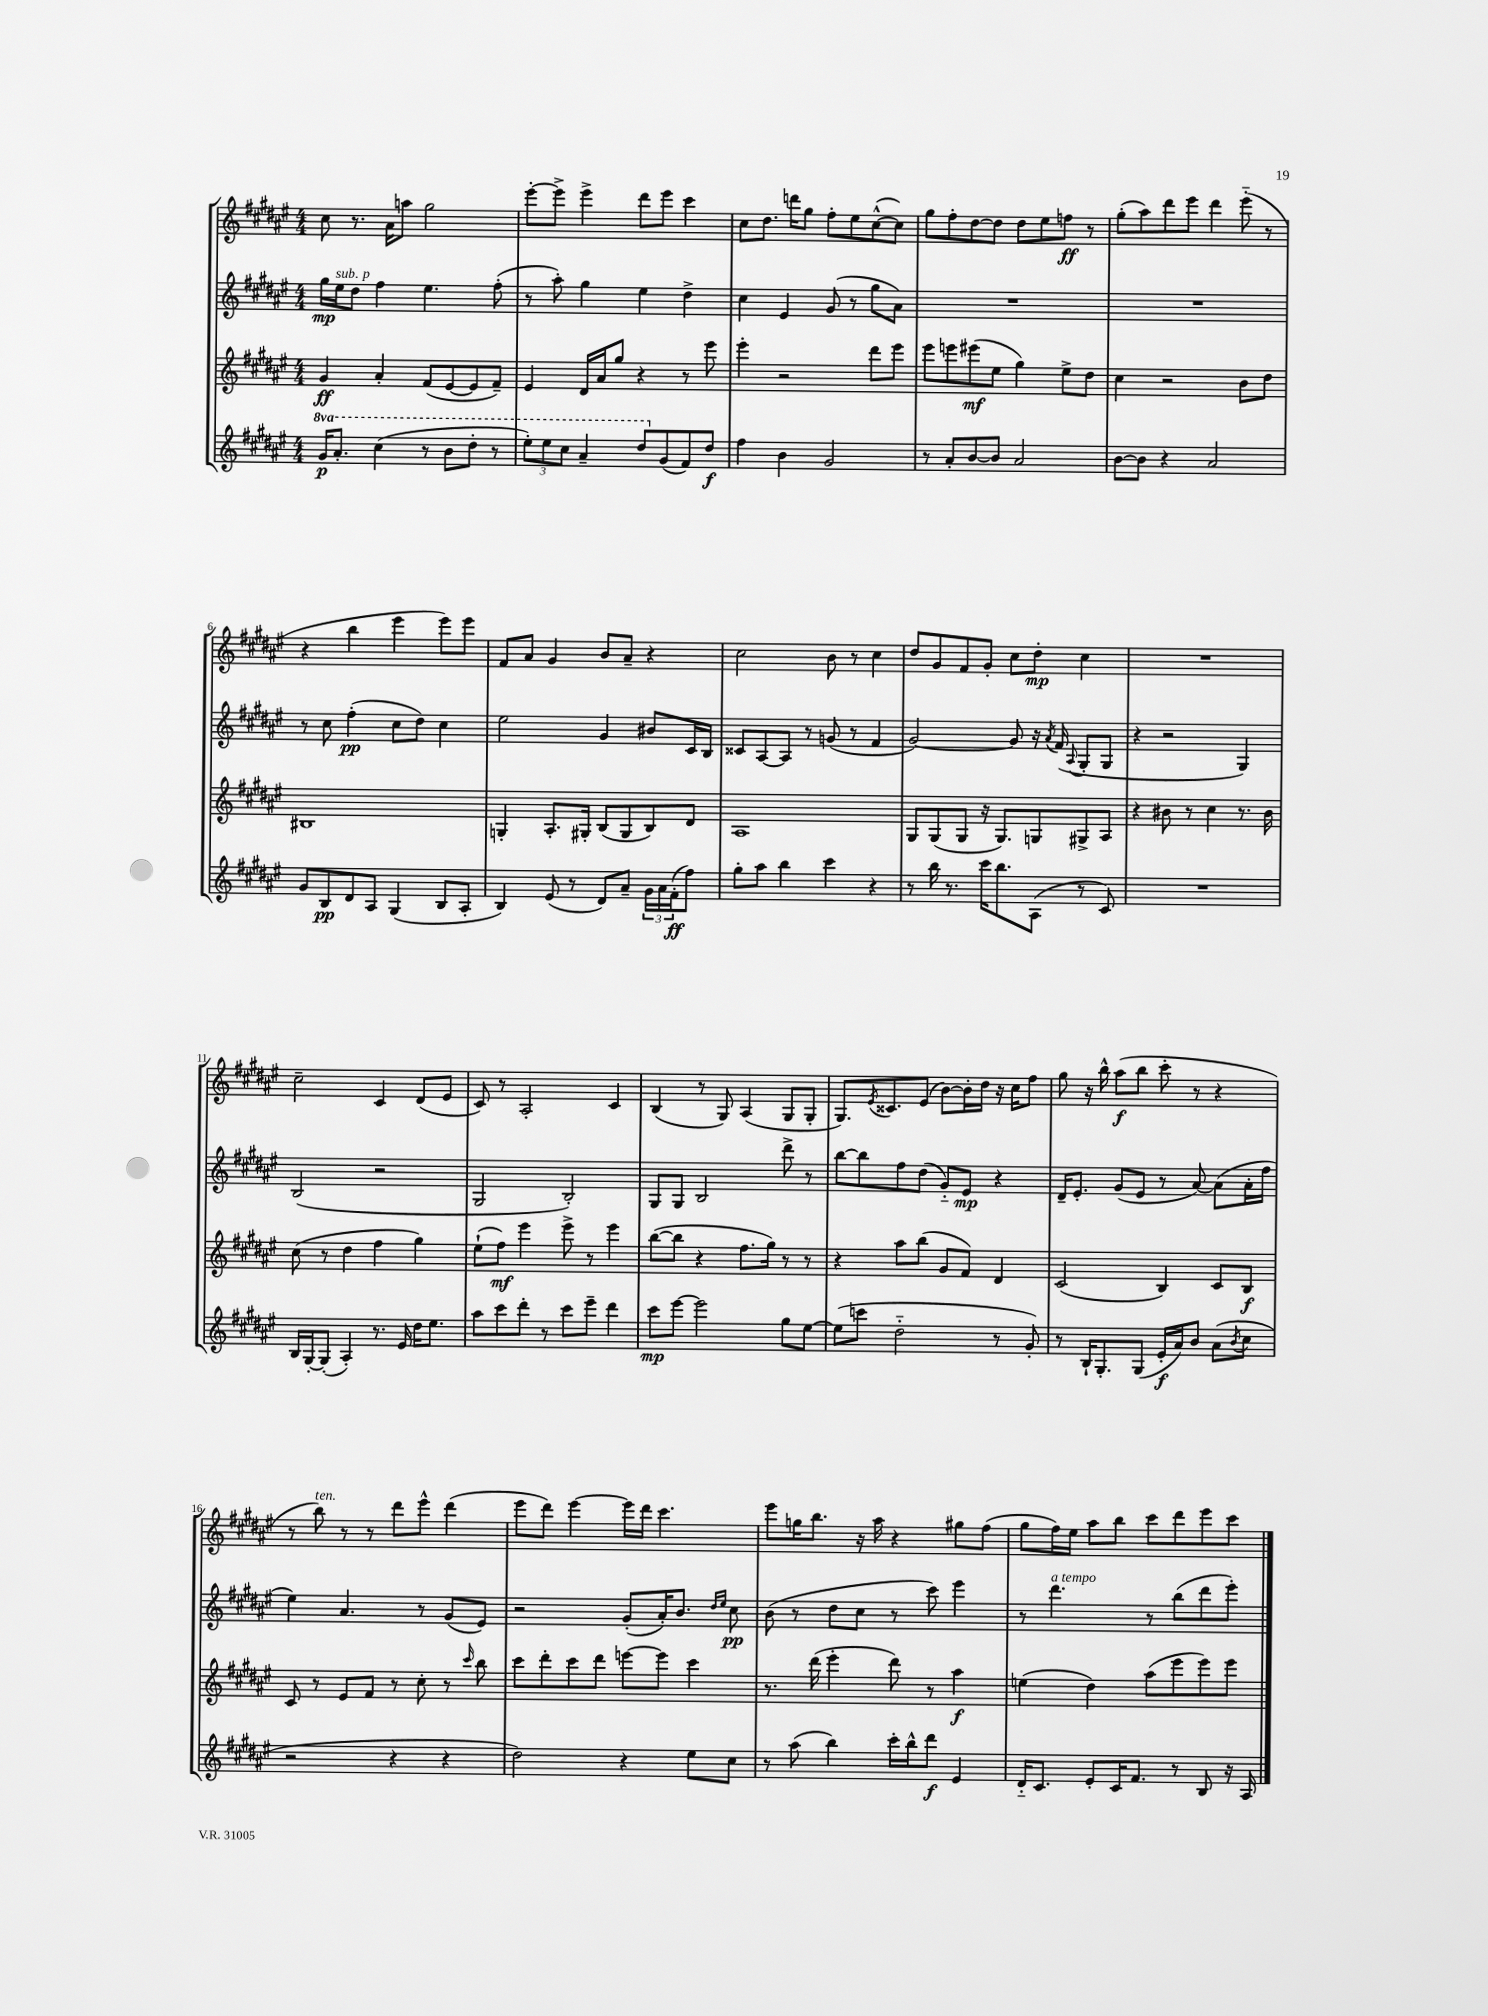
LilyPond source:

<<
\new StaffGroup <<
\new Staff = "s0" {
    \clef treble \key fis \major \numericTimeSignature \time 4/4
    cis''8 r8. ais'16 a''8 gis''2 |
    eis'''8~-. eis'''8-> eis'''4-> dis'''8 eis'''8 cis'''4 |
    cis''8 dis''8. d'''16 gis''8 fis''8-. eis''8 cis''8~-^( cis''8) |
    gis''8 fis''8-. dis''8~ dis''8 dis''8 eis''8 f''8\ff r8 |
    gis''8-.( ais''8) dis'''8 eis'''8 dis'''4 eis'''8-_( r8 |
    r4 b''4 eis'''4 eis'''8) eis'''8 |
    fis'8 ais'8 gis'4 b'8 ais'8-- r4 |
    cis''2 b'8 r8 cis''4 |
    dis''8 gis'8 fis'8 gis'8-. cis''8 dis''8-.\mp cis''4 |
    R1 |
    cis''2-- cis'4 dis'8( eis'8 |
    cis'8) r8 ais2-. cis'4 |
    b4( r8 gis8) ais4( gis8 gis8-. |
    gis8.) \acciaccatura { eis'8 } cisis'8. eis'8( b'8~) b'16-. dis''16 r16 cis''16 fis''8 |
    gis''8 r16 b''16-^ ais''8\f( b''8 cis'''8-. r8 r4 |
    r8 b''8^\markup { \italic "ten." }) r8 r8 dis'''8 eis'''8-^ dis'''4( |
    eis'''8 dis'''8) eis'''4~ eis'''16 dis'''16 cis'''4. |
    eis'''8 g''16 b''8. r16 ais''16 r4 gis''8 fis''8( |
    gis''8 fis''16) eis''16 ais''8 b''8 cis'''8 dis'''8 eis'''8 cis'''8 \bar "|." |
}
\new Staff = "s1" {
    \clef treble \key fis \major \numericTimeSignature \time 4/4
    gis''16\mp eis''16^\markup { \italic "sub. p" } dis''8 fis''4 eis''4. fis''8-.( |
    r8 ais''8-.) gis''4 eis''4 dis''4-> |
    cis''4 eis'4 gis'8( r8 gis''8 ais'8) |
    R1 |
    R1 |
    r8 cis''8 fis''4-.\pp( cis''8 dis''8) cis''4 |
    eis''2 gis'4 bis'8 cis'16 b16 |
    cisis'8 ais8~ ais8 r8 g'8( r8 fis'4 |
    gis'2~) gis'8 r16 \acciaccatura { ais'8 } fis'16( \appoggiatura { ais8 } gis8-. gis8 |
    r4 r2 gis4) |
    b2( r2 |
    gis2 b2-.) |
    gis8 gis8 b2 dis'''8-> r8 |
    b''8~ b''8 fis''8 dis''8( gis'8-_) eis'8\mp r4 |
    dis'16-- eis'8.-. gis'8( eis'8 r8 ais'8~) ais'8( ais'16-. fis''16 |
    eis''4) ais'4. r8 gis'8( eis'8) |
    r2 gis'8-.( ais'16-.) b'8. \grace { dis''16 eis''16 } cis''8\pp |
    b'8( r8 dis''8 cis''8 r8 cis'''8) eis'''4 |
    r8 dis'''4.^\markup { \italic "a tempo" } r8 b''8( dis'''8 eis'''8-.) \bar "|." |
}
\new Staff = "s2" {
    \clef treble \key fis \major \numericTimeSignature \time 4/4
    gis'4\ff ais'4-. fis'8( eis'8~ eis'8 fis'8--) |
    eis'4 dis'16 ais'16 gis''8 r4 r8 eis'''8 |
    eis'''4-. r2 dis'''8 eis'''8 |
    eis'''8 e'''8 eis'''8\mf( eis''8 gis''4) eis''8-> dis''8 |
    cis''4 r2 b'8 dis''8 |
    bis1 |
    g4-. ais8.-. gis16-. b8( gis8 b8) dis'8 |
    ais1 |
    gis8 gis8( gis8 r16 gis8.) g8 gis8-> ais8 |
    r4 bis'8 r8 cis''4 r8. bis'16 |
    cis''8( r8 dis''4 fis''4 gis''4) |
    eis''8-!( fis''8\mf) eis'''4 eis'''8-> r8 eis'''4 |
    b''8~( b''8 r4 fis''8. gis''16) r8 r8 |
    r4 ais''8 b''8( gis'8 fis'8) dis'4 |
    cis'2( b4) cis'8 b8\f |
    cis'8 r8 eis'8 fis'8 r8 cis''8-. r8 \grace { cis'''16 } b''8 |
    cis'''8 dis'''8-. cis'''8 dis'''8 e'''8~ e'''8 cis'''4 |
    r8. dis'''16( eis'''4-. dis'''8) r8 ais''4\f |
    e''4( dis''4) ais''8( eis'''8 eis'''8) eis'''8 \bar "|." |
}
\new Staff = "s3" {
    \clef treble \key fis \major \numericTimeSignature \time 4/4 \set Staff.ottavationMarkups = #ottavation-simple-ordinals
    \ottava #1 gis''16\p ais''8.-. cis'''4( r8 b''8 dis'''8-. r8 |
    \tuplet 3/2 { eis'''8-.) eis'''8 cis'''8 } ais''4-- dis'''8 \ottava #0 gis'8( fis'8) dis''8\f |
    fis''4 b'4 gis'2 |
    r8 ais'8-. b'8~ b'8 ais'2 |
    b'8~ b'8 r4 ais'2 |
    gis'8 b8\pp dis'8 ais8 gis4( b8 ais8-. |
    b4) eis'8( r8 dis'8) ais'8-- \tuplet 3/2 { gis'16 ais'16 fis'16-.\ff( } fis''8) |
    gis''8-. ais''8 b''4 cis'''4 r4 |
    r8 b''16 r8. cis'''16 b''8. ais8( r8 cis'8) |
    R1 |
    b16 gis16~-. gis8-.( ais4-.) r8. eis'16 dis''16 eis''8. |
    ais''8 cis'''8 dis'''8-. r8 cis'''8 eis'''8-- dis'''4 |
    cis'''8\mp eis'''8~ eis'''2 gis''8 eis''8~ |
    eis''8( c'''8 dis''2-_ r8 gis'8-.) |
    r8 b16-! gis8.-. gis8( eis'16-.\f ais'16) b'8 ais'8( \acciaccatura { b'8 } cis''8 |
    r2 r4 r4 |
    dis''2) r4 eis''8 cis''8 |
    r8 ais''8( b''4) cis'''16-. b''16-^ dis'''8\f eis'4 |
    dis'16-_ cis'8. eis'8-. cis'16 fis'8. r8 b8 r16 ais16 \bar "|." |
}
>>
>>
